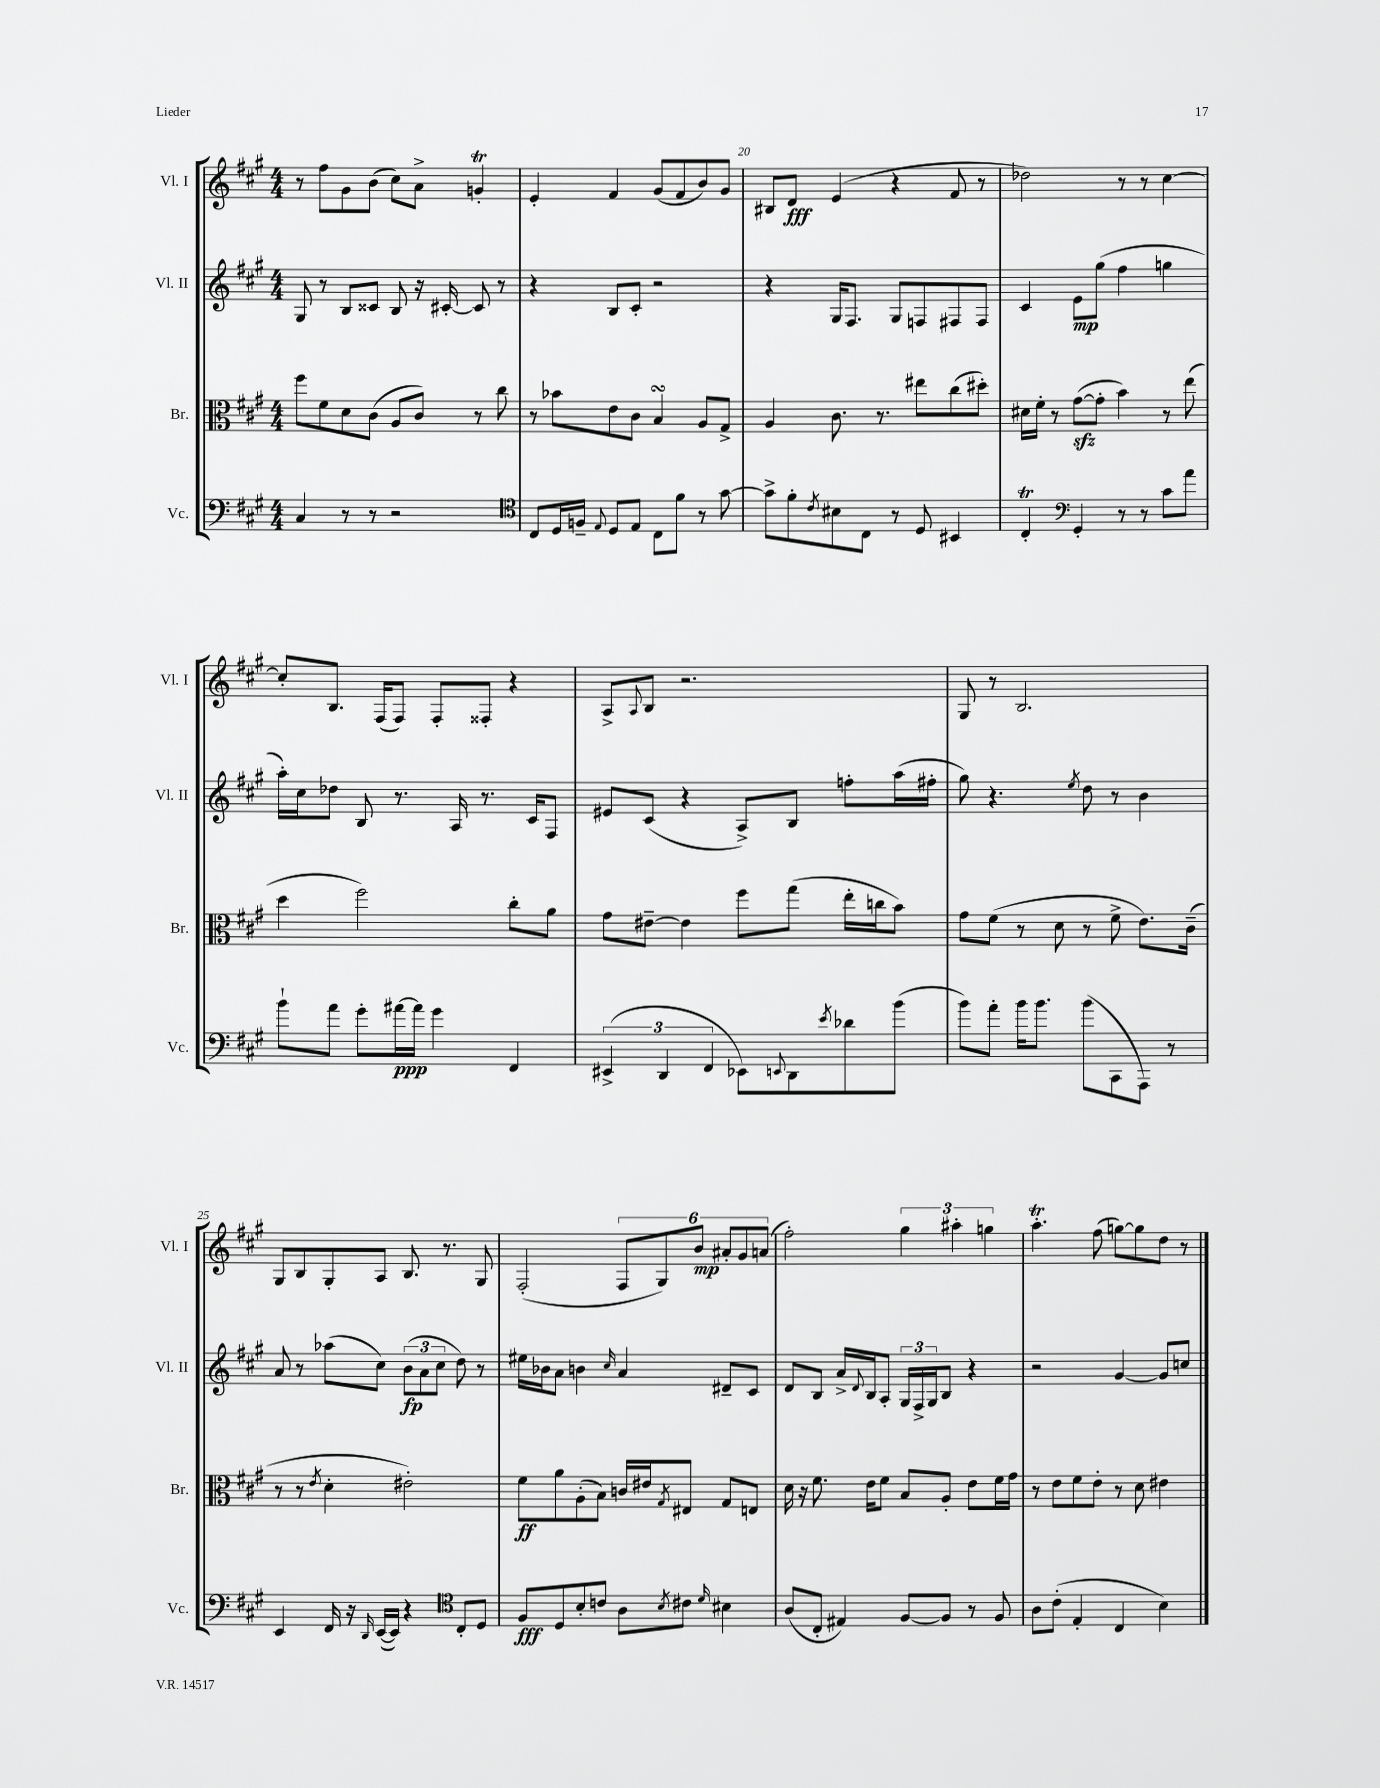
<<
\new StaffGroup <<
\new Staff = "s0" \with { instrumentName = "Vl. I" shortInstrumentName = "Vl. I" } {
    \clef treble \key a \major \numericTimeSignature \time 4/4
    r8 fis''8 gis'8 b'8( cis''8) a'8-> g'4-.\trill |
    e'4-. fis'4 gis'8( fis'8 b'8) gis'8 |
    bis8 d'8\fff e'4( r4 fis'8 r8 |
    des''2) r8 r8 cis''4~ |
    cis''8-. b8. fis16( fis8) fis8-. fisis8-. r4 |
    a8-> \appoggiatura { a8 } b8 r2. |
    gis8 r8 b2. |
    gis8 b8 gis8-. a8 b8. r8. gis8 |
    fis2-.( \tuplet 6/4 { fis8 gis8) b'8\mp ais'8-. gis'8 a'8( } |
    fis''2-.) \tuplet 3/2 { gis''4 ais''4-. g''4 } |
    a''4.-.\trill fis''8( g''8~) g''8 d''8 r8 \bar "|." |
}
\new Staff = "s1" \with { instrumentName = "Vl. II" shortInstrumentName = "Vl. II" } {
    \clef treble \key a \major \numericTimeSignature \time 4/4
    gis8 r8 b8 cisis'8 b8 r16 cis'16~-. cis'8 r8 |
    r4 b8 cis'8-. r2 |
    r4 gis16 fis8. gis8 f8 fis8 fis8 |
    cis'4 e'8\mp gis''8( fis''4 g''4 |
    a''16-.) cis''16 des''8 b8 r8. a16 r8. cis'16 fis8 |
    eis'8 cis'8( r4 a8->) b8 f''8-. a''16( fis''16-. |
    gis''8) r4. \acciaccatura { e''8 } d''8 r8 b'4 |
    a'8 r8 aes''8( cis''8) \tuplet 3/2 { b'8\fp( a'8 cis''8 } d''8) r8 |
    eis''16 bes'16 a'8 b'4 \grace { cis''16 } a'4 dis'8-- cis'8 |
    d'8 b8 a'16-> \appoggiatura { d'8 } b16 a8-. \tuplet 3/2 { gis16 fis16-> gis16 } b8 r4 |
    r2 gis'4~ gis'8 c''8 \bar "|." |
}
\new Staff = "s2" \with { instrumentName = "Br." shortInstrumentName = "Br." } {
    \clef alto \key a \major \numericTimeSignature \time 4/4
    fis''8 fis'8 d'8 cis'8( a8 cis'8) r8 cis''8 |
    r8 bes'8 e'8 cis'8 b4\turn a8 gis8-> |
    a4 cis'8. r8. eis''8 cis''8( dis''8-.) |
    dis'16 fis'16-. r8 gis'8~\sfz( gis'8-. b'4) r8 e''8( |
    d''4 fis''2) cis''8-. a'8 |
    gis'8 eis'8~-- eis'4 fis''8 gis''8( e''16-. c''16 b'8) |
    gis'8 fis'8( r8 d'8 r8 fis'8-> e'8.) cis'16--( |
    r8 r8 \acciaccatura { e'8 } d'4-. eis'2-.) |
    fis'8\ff a'8 a8-.( b8) c'16 eis'16 \acciaccatura { gis8 } eis8 gis8 e8 |
    d'16 r16 fis'8. e'16 fis'8 b8 a8-. e'8 fis'16 gis'16 |
    r8 e'8 fis'8 e'8-. r8 d'8 eis'4 \bar "|." |
}
\new Staff = "s3" \with { instrumentName = "Vc." shortInstrumentName = "Vc." } {
    \clef bass \key a \major \numericTimeSignature \time 4/4
    cis4 r8 r8 r2 |
    \clef tenor cis8 d16 f16-- \appoggiatura { e8 } d8 e8 cis8 fis'8 r8 gis'8~ |
    gis'8-> fis'8-. \acciaccatura { cis'8 } bis8 cis8 r8 d8 bis,4 |
    cis4-.\trill \clef bass gis,4-. r8 r8 cis'8 a'8 |
    b'8-! a'8 gis'8-. ais'16~\ppp ais'16 gis'4 fis,4 |
    \tuplet 3/2 { eis,4->( d,4 fis,4 } ees,8) \appoggiatura { e,8 } d,8 \acciaccatura { e'8 } des'8 b'8( |
    b'8) a'8-. b'16 b'8. b'8( cis,8 a,,8) r8 |
    e,4 fis,16 r16 \grace { d,16 } e,16~( e,16) r4 \clef tenor cis8-. d8 |
    fis8\fff d8 b8-. c'8 a8 \acciaccatura { b8 } cis'8 \grace { d'16 } bis4 |
    a8( cis8-. eis4) fis8~ fis8 r8 fis8 |
    a8 cis'8-.( e4-. cis4 b4) \bar "|." |
}
>>
>>
\layout { \context { \Score currentBarNumber = #18 \override BarNumber.break-visibility = ##(#f #t #t) barNumberVisibility = #(every-nth-bar-number-visible 5) } }
